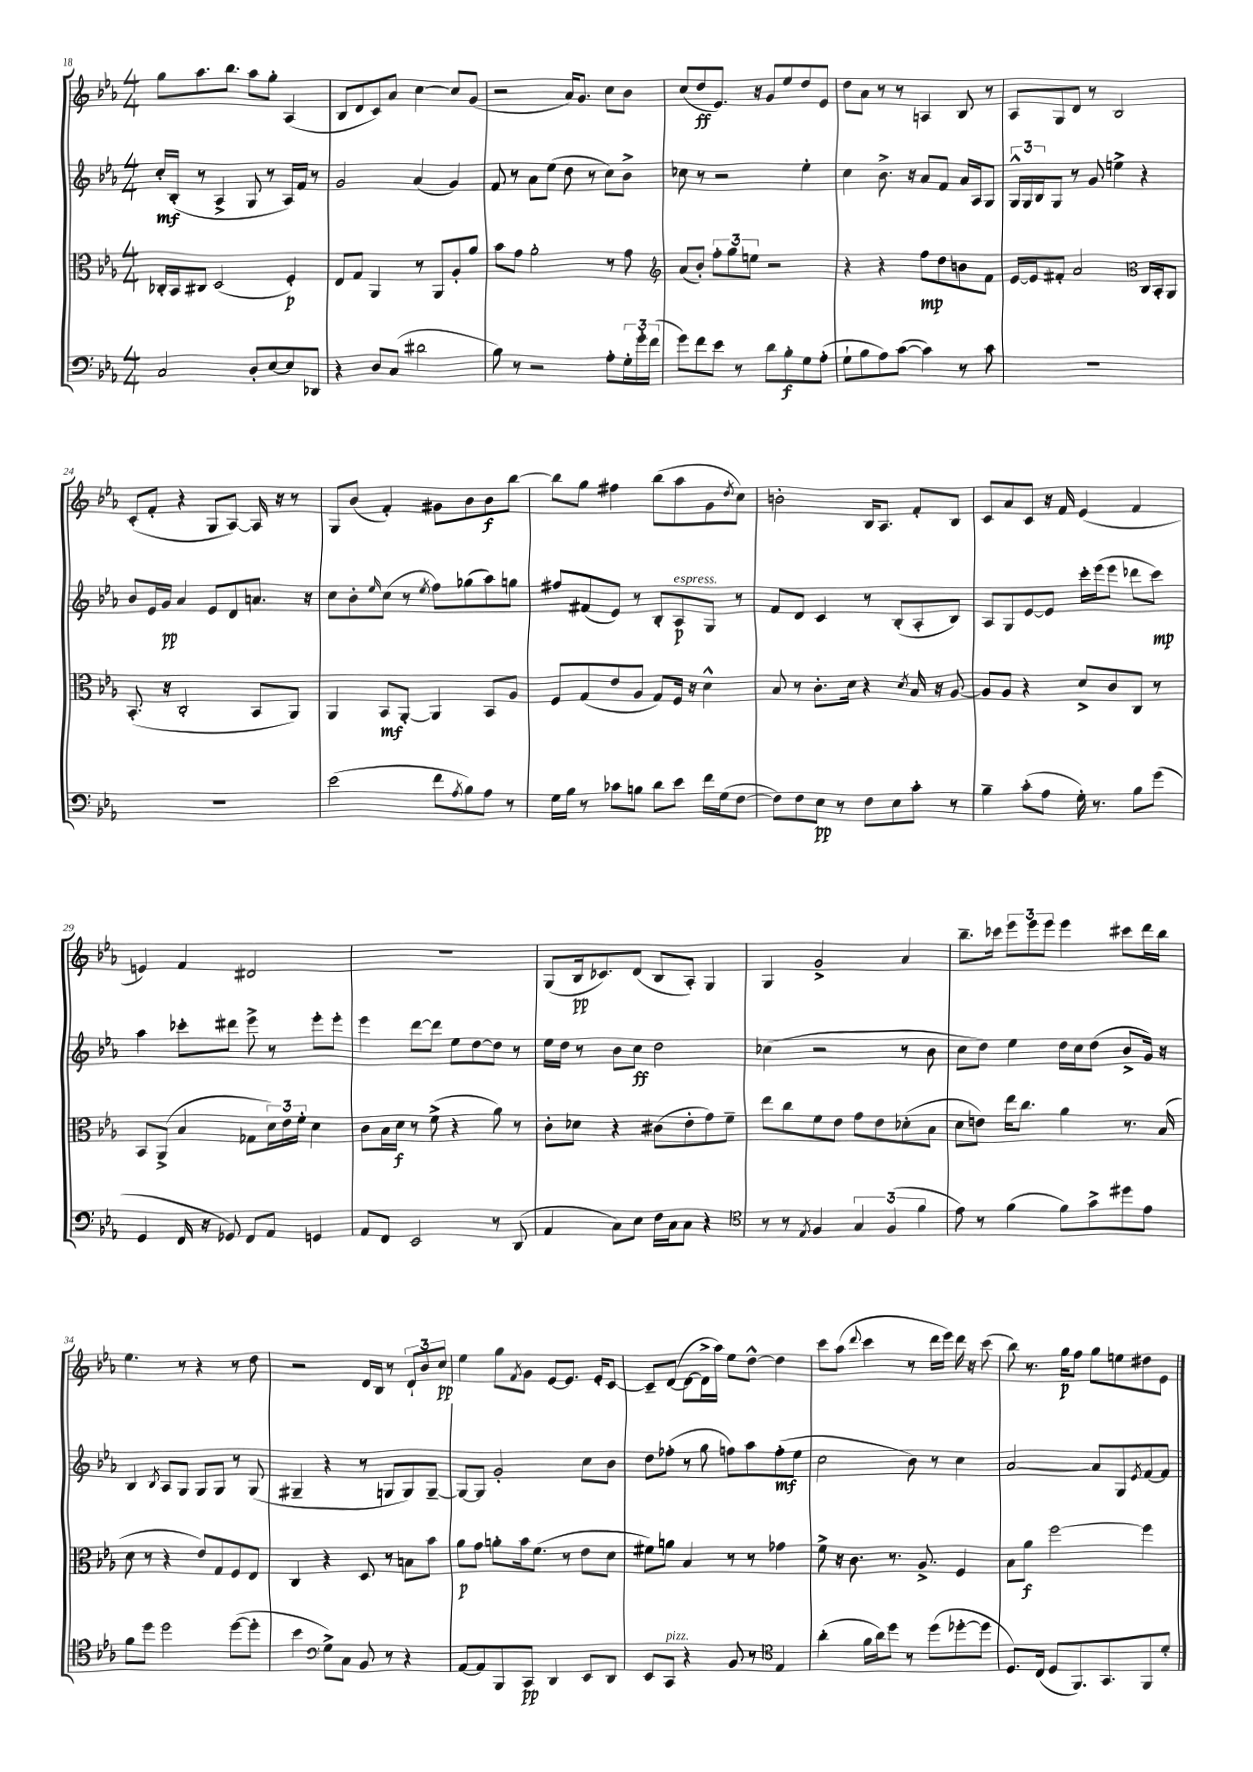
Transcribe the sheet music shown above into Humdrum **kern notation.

**kern	**dynam	**kern	**dynam	**kern	**dynam	**kern	**dynam
*part4	*part4	*part3	*part3	*part2	*part2	*part1	*part1
*staff4	*staff4	*staff3	*staff3	*staff2	*staff2	*staff1	*staff1
*clefF4	*	*clefC3	*	*clefG2	*	*clefG2	*
*k[b-e-a-]	*	*k[b-e-a-]	*	*k[b-e-a-]	*	*k[b-e-a-]	*
*M4/4	*	*M4/4	*	*M4/4	*	*M4/4	*
=18	=18	=18	=18	=18	=18	=18	=18
2C/	.	16C-X'/LL	.	16cc'/LL	mf	8gg\L	.
.	.	16BB-/J	.	(16B-'/JJ	.	.	.
.	.	8C#X/J	.	8r	.	8.aa-\	.
.	.	(2D/	.	4A-^/	.	.	.
.	.	.	.	.	.	8.bb-\J	.
8D'/L	.	.	.	8G/	.	8aa-\L	.
[8E-/	.	.	.	8r	.	8gg'\J	.
8E-/]	.	4F'/)	p	16A-/LL)	.	(4A-/	.
.	.	.	.	16f/JJ	.	.	.
8DD-X/J	.	.	.	8r	.	.	.
=19	=19	=19	=19	=19	=19	=19	=19
4r	.	8E-/L	.	2g/	.	8B-/L	.
.	.	8G/J	.	.	.	8d/	.
8D/L	.	4AA-/	.	.	.	8c/)	.
(8C/J	.	.	.	.	.	8a-/J	.
2d#X\	.	8r	.	(4a-/	.	[4cc\	.
.	.	8AA-/L	.	.	.	.	.
.	.	8A-'/	.	4g/)	.	8cc/L]	.
.	.	8a-/J	.	.	.	(8g/J	.
=20	=20	=20	=20	=20	=20	=20	=20
8B-\)	.	8b-\L	.	8f/	.	2r	.
8r	.	8g\J	.	8r	.	.	.
2r	.	2a-'\	.	8a-\L	.	.	.
.	.	.	.	(8ee-\J	.	.	.
.	.	.	.	8dd\	.	16a-/KL)	.
.	.	.	.	.	.	8.g/J	.
.	.	.	.	8r	.	.	.
8A-'\L	.	8r	.	8cc\L)	.	8cc\L	.
24G'\L	.	8g\	.	8b-^\J	.	8b-\J	.
24g'\	.	.	.	.	.	.	.
(24f\JJ	.	.	.	.	.	.	.
=21	=21	=21	=21	=21	=21	=21	=21
*	*	*clefG2	*	*	*	*	*
8g\L)	.	(8a-/L	.	8cc-X\	.	(8cc/L	.
8f\	.	8b-'/J)	.	8r	.	8dd/	ff
8e-\J	.	12ff'\L	.	2r	.	8.e-/J)	.
.	.	12gg\	.	.	.	.	.
8r	.	.	.	.	.	.	.
.	.	12een\J	.	.	.	.	.
.	.	.	.	.	.	16r	.
8d\L	.	2r	.	.	.	8g/L	.
8B-'\	f	.	.	.	.	8ee-/	.
8G\	.	.	.	4ee-'\	.	8dd/	.
(8A-'\J	.	.	.	.	.	8e-/J	.
=22	=22	=22	=22	=22	=22	=22	=22
8G`\L	.	4r	.	4cc\	.	8dd\L	.
8B-\	.	.	.	.	.	8a-\J	.
8A-\)	.	4r	.	8.b-^\	.	8r	.
([8c\J	.	.	.	.	.	8r	.
.	.	.	.	16r	.	.	.
4c\])	.	8ff\L	mp	8a-/L	.	4An/	.
.	.	8dd\	.	8f/J	.	.	.
8r	.	8bn\	.	16a-/LL	.	8B-/	.
.	.	.	.	16A-/J	.	.	.
8c\	.	8f\J	.	8G/J	.	8r	.
=23	=23	=23	=23	=23	=23	=23	=23
1r	.	[16e-/LL	.	24G^^/LL	.	8A-/L	.
.	.	.	.	24G/	.	.	.
.	.	16e-/J]	.	.	.	.	.
.	.	.	.	24B-/J	.	.	.
.	.	8f#X'/J	.	8G/J	.	8G/	.
.	.	2a-/	.	8r	.	8d/J	.
.	.	.	.	8g/	.	8r	.
.	.	.	.	4een^\	.	2B-/	.
*	*	*clefC3	*	*	*	*	*
.	.	16C/LL	.	4r	.	.	.
.	.	16BB-'/J	.	.	.	.	.
.	.	8AA-/J	.	.	.	.	.
!!LO:LB:g=z
=24	=24	=24	=24	=24	=24	=24	=24
1r	.	(8.BB-'/	.	8b-/L	.	(8c'/L	.
.	.	.	.	16e-/L	.	8f'/J	.
.	.	16r	.	16g/JJ	pp	.	.
.	.	2C'/	.	4a-/	.	4r	.
.	.	.	.	8e-/L	.	8G/L	.
.	.	.	.	8d/	.	[8A-/J)	.
.	.	8BB-/L	.	8.an/J	.	16A-/]	.
.	.	.	.	.	.	16r	.
.	.	8AA-/J)	.	.	.	8r	.
.	.	.	.	16r	.	.	.
=25	=25	=25	=25	=25	=25	=25	=25
(2e-\	.	4AA-/	.	8cc\L	.	8G/L	.
.	.	.	.	8b-'\	.	(8b-/J	.
.	.	.	.	16qqee-/	.	.	.
.	.	8BB-/L	mf	(8cc\J	.	4f'/)	.
.	.	[8AA-'/J	.	8r	.	.	.
.	.	.	.	8qee-/	.	.	.
8f\L	.	4AA-/]	.	8ff\L)	.	8g#X\L	.
8qA-/	.	.	.	.	.	.	.
8B-\)	.	.	.	(8gg-X\	.	8b-\	.
8A-\J	.	8BB-/L	.	8aa-\)	.	8b-\	f
8r	.	8A-/J	.	8ggn\J	.	[8bb-\J	.
=26	=26	=26	=26	=26	=26	=26	=26
16G\LL	.	8F/L	.	8ff#X/L	.	8bb-\L]	.
16B-\JJ	.	.	.	.	.	.	.
8r	.	(8G/	.	(8f#X/	.	8gg\J	.
8c-X\L	.	8e-/	.	8e-/J)	.	4ff#X\	.
8Bn\J	.	8A-/J	.	8r	.	.	.
8d\L	.	8G/L)	.	8B-'/L	.	(8bb-\L	.
!	!	!	!	!LO:TX:a:i:t=espress.	!	!	!
8e-\J	.	16F/Jk	.	8A-/	p	8aa-\	.
.	.	16r	.	.	.	.	.
16f\LL	.	4d^^\	.	8G/J	.	8g\	.
(16G\J	.	.	.	.	.	.	.
.	.	.	.	.	.	8qdd/	.
[8F\J	.	.	.	8r	.	8cc\J)	.
=27	=27	=27	=27	=27	=27	=27	=27
8F\L])	.	8B-/	.	8f/L	.	2bn'\	.
8F\	.	8r	.	8d/J	.	.	.
8E-\J	pp	8.c'\L	.	4c/	.	.	.
8r	.	.	.	.	.	.	.
.	.	16d\Jk	.	.	.	.	.
8F\L	.	4r	.	8r	.	16B-/KL	.
.	.	.	.	.	.	8.A-/J	.
8E-\	.	.	.	(8B-'/L	.	.	.
.	.	8qd/	.	.	.	.	.
8c'\J	.	16B-/	.	8A-'/	.	8f'/L	.
.	.	16r	.	.	.	.	.
8r	.	[8A-/	.	8B-/J)	.	8B-/J	.
=28	=28	=28	=28	=28	=28	=28	=28
4B-~\	.	8A-/L]	.	8A-/L	.	8c/L	.
.	.	8A-/J	.	8G/	.	8a-/	.
(8c'\L	.	4r	.	[8e-/	.	8c/J	.
8A-\J	.	.	.	8e-/J]	.	16r	.
.	.	.	.	.	.	16f/	.
16G'\)	.	8d^/L	.	16ccc'\LL	.	(4e-/	.
8.r	.	.	.	(16eee-\J	.	.	.
.	.	8c/	.	8eee-\J	.	.	.
8B-\L	.	8C/J	.	8ddd-X\L	.	4f/	.
(8g\J	.	8r	.	8ccc\J)	mp	.	.
!!LO:LB:g=z
=29	=29	=29	=29	=29	=29	=29	=29
4GG/	.	8BB-/L	.	4aa-\	.	4en/)	.
.	.	(8AA-^/J	.	.	.	.	.
16FF/	.	4B-/	.	8ccc-X'\L	.	4f/	.
16r	.	.	.	.	.	.	.
8GG-X/)	.	.	.	8ddd#X\J	.	.	.
8FF/L	.	8G-X\L	.	8eee-^\	.	2d#X/	.
8AA-/J	.	24d\L)	.	8r	.	.	.
.	.	24e-\	.	.	.	.	.
.	.	24f'\JJ	.	.	.	.	.
4GGn/	.	4d\	.	8eee-'\L	.	.	.
.	.	.	.	8eee-'\J	.	.	.
=30	=30	=30	=30	=30	=30	=30	=30
8AA-/L	.	8c\L	.	4eee-\	.	1r	.
8FF/J	.	16B-\L	.	.	.	.	.
.	.	16d\JJ	f	.	.	.	.
2EE-/	.	8r	.	[8ddd\L	.	.	.
.	.	(8f^\	.	8ddd\J]	.	.	.
.	.	4r	.	8ee-\L	.	.	.
.	.	.	.	[8dd\	.	.	.
8r	.	8a-\)	.	8dd\J]	.	.	.
(8DD/	.	8r	.	8r	.	.	.
=31	=31	=31	=31	=31	=31	=31	=31
4AA-/	.	8c'\L	.	16ee-\LL	.	(8G/L	.
.	.	.	.	16dd\JJ	.	.	.
.	.	8d-X\J	.	8r	.	16B-/k	pp
.	.	.	.	.	.	8.c-X/)	.
8C\L)	.	4r	.	8b-\L	.	.	.
8E-\J	.	.	.	8cc\J	ff	(8d/J	.
16F\LL	.	(8c#X\L	.	2dd\	.	8B-/L	.
16C\J	.	.	.	.	.	.	.
8C\J	.	8e-'\	.	.	.	8A-'/J)	.
4r	.	8g\)	.	.	.	4G/	.
.	.	8f~\J	.	.	.	.	.
=32	=32	=32	=32	=32	=32	=32	=32
*clefC4	*	*	*	*	*	*	*
8r	.	8ee-\L	.	(4cc-X\	.	4G/	.
8r	.	8cc\	.	.	.	.	.
8qE-/	.	.	.	.	.	.	.
4F/	.	8f\	.	2r	.	2g^/	.
.	.	8e-\J	.	.	.	.	.
6G/	.	8g\L	.	.	.	.	.
.	.	8e-\	.	.	.	.	.
(6F/	.	.	.	.	.	.	.
.	.	(8d-X'\	.	8r	.	4a-/	.
6f\	.	.	.	.	.	.	.
.	.	8B-\J	.	8b-\	.	.	.
=33	=33	=33	=33	=33	=33	=33	=33
8e-\)	.	8d\L	.	8cc\L	.	8.bb-~\L	.
8r	.	8en\J)	.	8dd\J)	.	.	.
.	.	.	.	.	.	16ccc-X\Jk	.
(4f\	.	16ee-\KL	.	4ee-\	.	12eee-\L	.
.	.	8.cc\J	.	.	.	.	.
.	.	.	.	.	.	12eee-\	.
.	.	.	.	.	.	12eee-\J	.
8f\L)	.	4a-\	.	16dd\LL	.	4eee-\	.
.	.	.	.	16cc\J	.	.	.
8g^\	.	.	.	(8dd\J	.	.	.
8dd#X\	.	8.r	.	8b-^/L	.	8ccc#X\L	.
8e-\J	.	.	.	16g/Jk)	.	16ddd\L	.
.	.	(16B-/	.	16r	.	16bb-\JJ	.
!!LO:LB:g=z
=34	=34	=34	=34	=34	=34	=34	=34
8f\L	.	8d\	.	4B-/	.	4.ee-\	.
8dd\J	.	8r	.	.	.	.	.
.	.	.	.	8qB-/	.	.	.
2dd\	.	4r	.	8A-/L	.	.	.
.	.	.	.	8G/J	.	8r	.
.	.	8e-/L)	.	8G/L	.	4r	.
.	.	8G/	.	8G/J	.	.	.
([8dd\L	.	8F/	.	8r	.	8r	.
8dd'\J]	.	8E-/J	.	(8G/	.	8dd\	.
=35	=35	=35	=35	=35	=35	=35	=35
4b-\	.	4C/	.	4G#X~/	.	2r	.
*clefF4	*	*	*	*	*	*	*
8G^\L)	.	4r	.	4r	.	.	.
8C\J	.	.	.	.	.	.	.
8BB-/	.	8D/	.	8r	.	16d/LL	.
.	.	.	.	.	.	16B-/JJ	.
8r	.	8r	.	8Gn/L	.	8r	.
4r	.	8Bn\L	.	8G/)	.	12d`/L	.
.	.	.	.	.	.	12b-/	.
.	.	8b-\J	.	[8G~/J	.	.	.
.	.	.	.	.	.	12cc/J	pp
=36	=36	=36	=36	=36	=36	=36	=36
[8AA-/L	.	8a-\L	p	8G/L_	.	4ee-\	.
8AA-/]	.	8g\J	.	8G/J]	.	.	.
8BBB-/	.	8an'\L	.	2g'/	.	8gg\L	.
.	.	.	.	.	.	8qf/	.
8CC/J	pp	16b-\k	.	.	.	8g\J	.
.	.	(8.f\J	.	.	.	.	.
4DD/	.	.	.	.	.	[8e-/L	.
.	.	8r	.	.	.	8.e-/J]	.
8EE-/L	.	8e-\L	.	8cc\L	.	.	.
.	.	.	.	.	.	16e-'/KL	.
8DD/J	.	8d\J	.	8b-\J	.	[8c/J	.
=37	=37	=37	=37	=37	=37	=37	=37
8EE-/L	.	8f#X\L)	.	8dd\L	.	8c~/L]	.
!LO:TX:a:i:t=pizz.	!	!	!	!	!	!	!
8CC/J	.	8an\J	.	(8ff-X'\J	.	([8d/J	.
4r	.	4B-/	.	8r	.	8d\L_	.
.	.	.	.	8gg\	.	16d^\L]	.
.	.	.	.	.	.	16aa-\JJ)	.
8BB-/	.	8r	.	8ffn\L)	.	8ee-\L	.
8r	.	8r	.	8aa-\	.	[8dd^^\J	.
*clefC4	*	*	*	*	*	*	*
4E-/	.	4g-X\	.	(8ff'\	mf	4dd\]	.
.	.	.	.	8ee-\J	.	.	.
=38	=38	=38	=38	=38	=38	=38	=38
(4a-'\	.	8f^\	.	2cc\	.	8ccc\L	.
.	.	16r	.	.	.	(8aa-\J	.
.	.	8.c\	.	.	.	.	.
.	.	.	.	.	.	8qqddd/	.
16f\LL	.	.	.	.	.	4ccc\	.
16a-\J)	.	.	.	.	.	.	.
8dd\J	.	8.r	.	.	.	.	.
8r	.	.	.	8b-\)	.	8r	.
.	.	8.A-^/	.	.	.	.	.
(8dd\L	.	.	.	8r	.	16ddd\LL	.
.	.	.	.	.	.	16eee-\JJ)	.
[8dd-X'\	.	4F/	.	4cc\	.	16ddd\	.
.	.	.	.	.	.	16r	.
8dd-\J]	.	.	.	.	.	(8ccc\	.
=39	=39	=39	=39	=39	=39	=39	=39
8.D/L)	.	8B-\L	.	[2a-/	.	8bb-\)	.
.	.	8a-\J	f	.	.	8.r	.
(16C/Jk	.	.	.	.	.	.	.
8D/L	.	[2ff\	.	.	.	.	.
.	.	.	.	.	.	16gg\KL	p
8.FF/)	.	.	.	.	.	8ff\J	.
.	.	.	.	8a-/L]	.	8gg\L	.
8.GG/	.	.	.	.	.	.	.
.	.	.	.	8G/	.	8een\	.
.	.	.	.	8qe-/	.	.	.
8FF/	.	4ff\]	.	[8f/	.	8dd#X\	.
8d'/J	.	.	.	8f/J]	.	8e-\J	.
==	==	==	==	==	==	==	==
*-	*-	*-	*-	*-	*-	*-	*-
